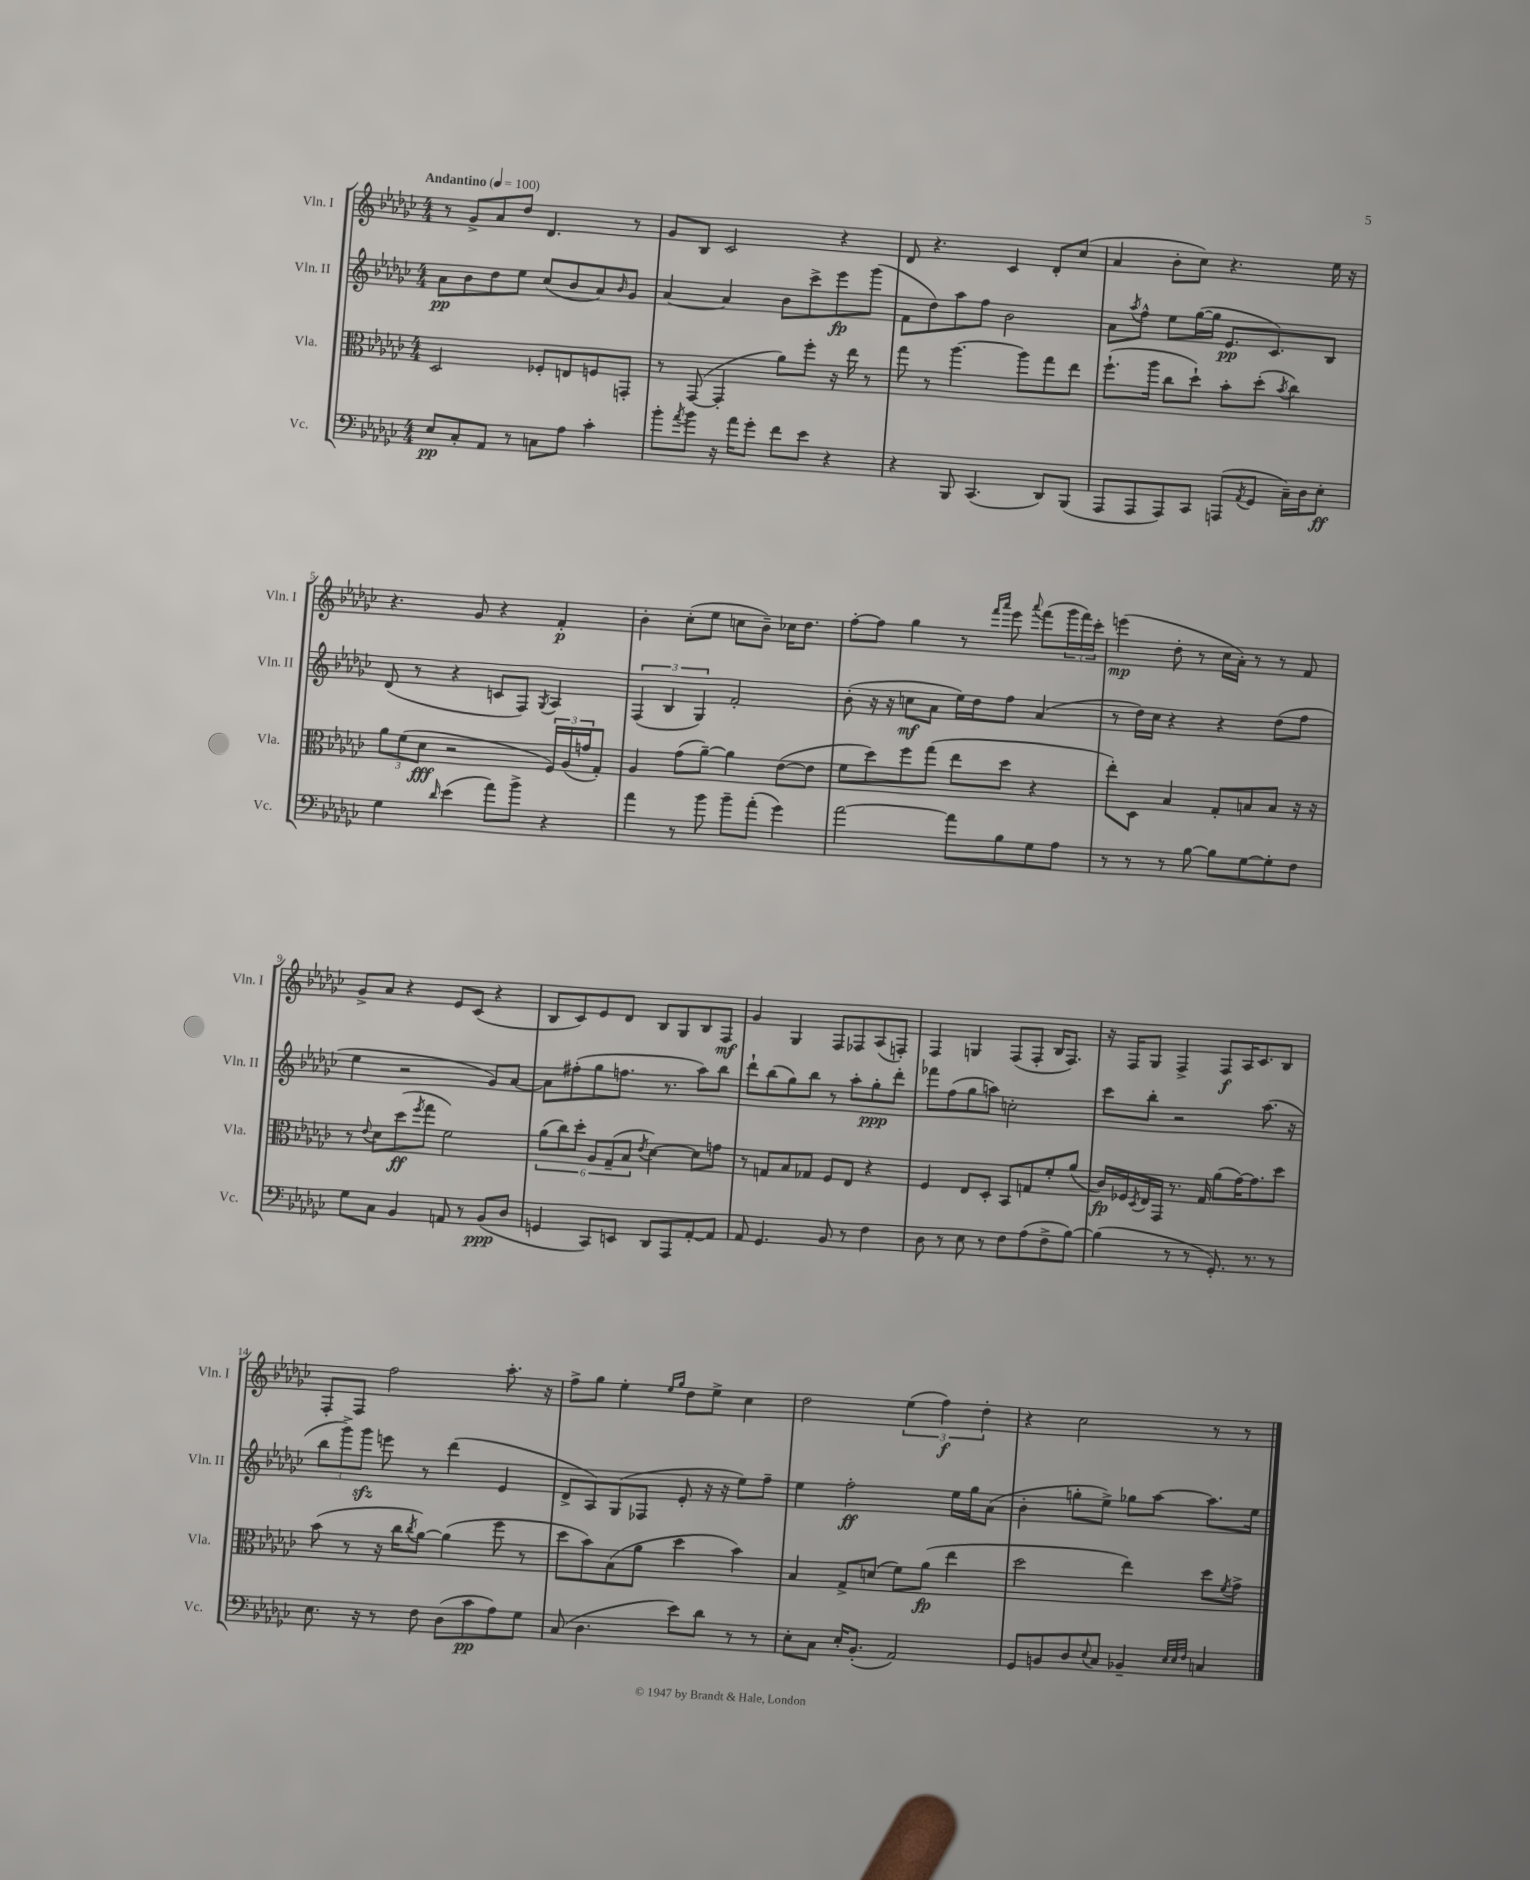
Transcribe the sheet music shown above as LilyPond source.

<<
\new StaffGroup <<
\new Staff = "s0" \with { instrumentName = "Vln. I" shortInstrumentName = "Vln. I" } {
    \clef treble \key ges \major \numericTimeSignature \time 4/4 \tempo "Andantino" 4 = 100
    r8 ges'8-> aes'8 des''8 des'4. r8 |
    ges'8 bes8 ces'2 r4 |
    des'8 r4. ces'4 des'8-. ces''8( |
    aes'4 bes'8-. ces''8) r4. ees''16 r16 |
    r4. ges'8 r4 f'4-.\p |
    bes'4-. ces''8-.( ees''8 c''8 bes'8--) ces''16 des''8. |
    f''8~-. f''8 ges''4 r8 \grace { f'''16 aes'''16 } ees'''8 \appoggiatura { aes'''8 } f'''8( \tuplet 3/2 { ges'''16 f'''16) ces'''16-. } |
    e'''4\mp( des''8-. r8 ces''16 aes'16-.) r8 r8 f'8 |
    ges'8-> aes'8 r4 ees'8 ces'8( r4 |
    bes8 ces'8) ees'8 des'8 bes8 ges8 bes8 f8\mf |
    ges'4 ges4 f8 fes8 aes8( f8-.) |
    f4 g4 f8( f8-. bes16 f8.) |
    r16 f16 ges8 f4-> f8\f aes16 ces'8. bes8 |
    f8-. f8 f''2 aes''8.-. r16 |
    f''8-> ges''8 ees''4-. \grace { ees''16 ges''16 } des''8 ees''8-> ces''4 |
    des''2 \tuplet 3/2 { ees''4( f''4\f) des''4-. } |
    r4 ces''2 r8 r8 \bar "|." |
}
\new Staff = "s1" \with { instrumentName = "Vln. II" shortInstrumentName = "Vln. II" } {
    \clef treble \key ges \major \numericTimeSignature \time 4/4
    aes'8\pp bes'8 des''8 ees''8 ces''8( bes'8 aes'8) \grace { bes'16 } ges'8 |
    aes'4~ aes'4 bes'8 ces'''8-> ees'''8\fp ges'''8( |
    f'8 des''8) aes''8 f''8 bes'2 |
    aes'8 \acciaccatura { aes''8 } f''8-^ ees''8 ges''16~( ges''16 ees'8.\pp ces'8.) bes8 |
    des'8( r8 r4 c'8 f8) \acciaccatura { ges8 } aes4 |
    \tuplet 3/2 { f4( bes4 ges4) } f'2-. |
    bes'8-.( r16 r16 c''8\mf aes'8 ees''16) des''16 f''8 aes'4( |
    r8 des''16) ces''16 r4 r4 des''8( f''8 |
    ees''4 r2 ges'8) aes'8~ |
    aes'8 fis''8-.( ges''8 f''8. r8. aes''8) bes''8 |
    des'''8-! bes''8( ges''8) bes''8 r8 aes''8-. ges''8-.\ppp des'''8-. |
    fes'''8 f''8( ges''8 a''8) c''2-. |
    ces'''8 bes''8-. r2 aes''8.( r16 |
    \tuplet 3/2 { bes''8 ges'''8->) ges'''8\sfz } e'''8 r8 des'''4( ees'4 |
    des'8-> aes8) ges8( fes8 ees'8-. r16 r16 ees''8) f''8-- |
    ees''4 f''2-.\ff ees''16 ges''16 aes'8( |
    bes'4-. g''8-. ees''8->) ges''8 aes''8~ aes''8. ees''16 \bar "|." |
}
\new Staff = "s2" \with { instrumentName = "Vla." shortInstrumentName = "Vla." } {
    \clef alto \key ges \major \numericTimeSignature \time 4/4
    des2 fes8-. e8 f8 g,8-. |
    r8 ges,8~( ges,4-. aes'8) f''8-. r16 ees''16 r8 |
    ges''8 r8 aes''4.~ aes''8 ges''8 ees''8 |
    f''8.-!( aes''16 ces''8 des''8-!) bes'8-. des''8-.( \acciaccatura { bes'8 } ces''4) |
    \tuplet 3/2 { aes'8 f'8( des'8\fff } r2 \tuplet 3/2 { f16) aes16( g'16 } ges8-.) |
    aes4 ges'8( aes'8~--) aes'4 ees'8~( ees'8 |
    f'8 des''8) f''8 ges''8( ees''8 des''8 r4 |
    ees''8-.) des8 bes4 ges8-. b8 b8 r16 r16 |
    r8 \appoggiatura { ees'8 } des'8 des''8\ff( \acciaccatura { f''8 } ges''8 f'2) |
    \tuplet 6/4 { aes'8( ces''8) des''8-. aes8 ges8--( bes8 } \acciaccatura { ees'8 } des'4~) des'8 g'8 |
    r8 g8 bes8 ges8 f8 ees8 r4 |
    f4 ees8 des8-. bes,8 g8 f'8-. aes'8( |
    ces'16\fp) fes16 \acciaccatura { des8 } ees16 ges,16 r8. ges16 aes'8( ges'16~) ges'8. des''8 |
    bes'8( r8 r16 ces''16 \acciaccatura { ces''8 } aes'8~) aes'4( f''8 r8 |
    des''8 bes'8) bes8( aes'8 des''4 bes'4) |
    bes4 ges8-> d'8( f'8) aes'8\fp( ees''4 |
    des''2 ees''4) des''8 \acciaccatura { f'8 } ges'8-> \bar "|." |
}
\new Staff = "s3" \with { instrumentName = "Vc." shortInstrumentName = "Vc." } {
    \clef bass \key ges \major \numericTimeSignature \time 4/4
    ees8\pp ces8-. aes,8 r8 c8 aes8 ces'4-. |
    bes'8-. \acciaccatura { aes'8 } bes'8 r16 aes'16 ges'8-. f'8 ees'8 r4 |
    r4 bes,,8 ces,4.( des,8) bes,,8( |
    aes,,8 aes,,8 aes,,8) ces,8 a,,8( \acciaccatura { aes,8 } ges,8 ces16--) des16 ees8-.\ff |
    ges4 \grace { des'16 } ees'4( aes'8) bes'8-> r4 |
    aes'4 r8 bes'8 bes'8-- aes'8-.( ges'4) |
    aes'2~ aes'8 bes8 ges8 aes8 |
    r8 r8 r8 bes8~ bes8 ges8~ ges8-. f8 |
    ges8 ces8 bes,4 a,8 r8 bes,8\ppp( des8 |
    g,4 ces,8) e,8 des,8 aes,,8 aes,8~-. aes,8 |
    aes,8 ges,4. bes,8 r8 f4 |
    des8 r8 ees8 r8 f8 aes8( f8-> bes8~) |
    bes4( r8 r8 ges,8.-.) r8. r8 |
    ees8. r16 r8 f8 des8( ces'8\pp aes8) ges8 |
    ces8( des4. ees'8) des'8 r8 r8 |
    ees8-. ces8 ees16-. bes,8.-.( aes,2) |
    ges,8 b,8 des8 \appoggiatura { ees8 } ces8 bes,4-- \grace { ees32 ees32 f32 } c4 \bar "|." |
}
>>
>>
